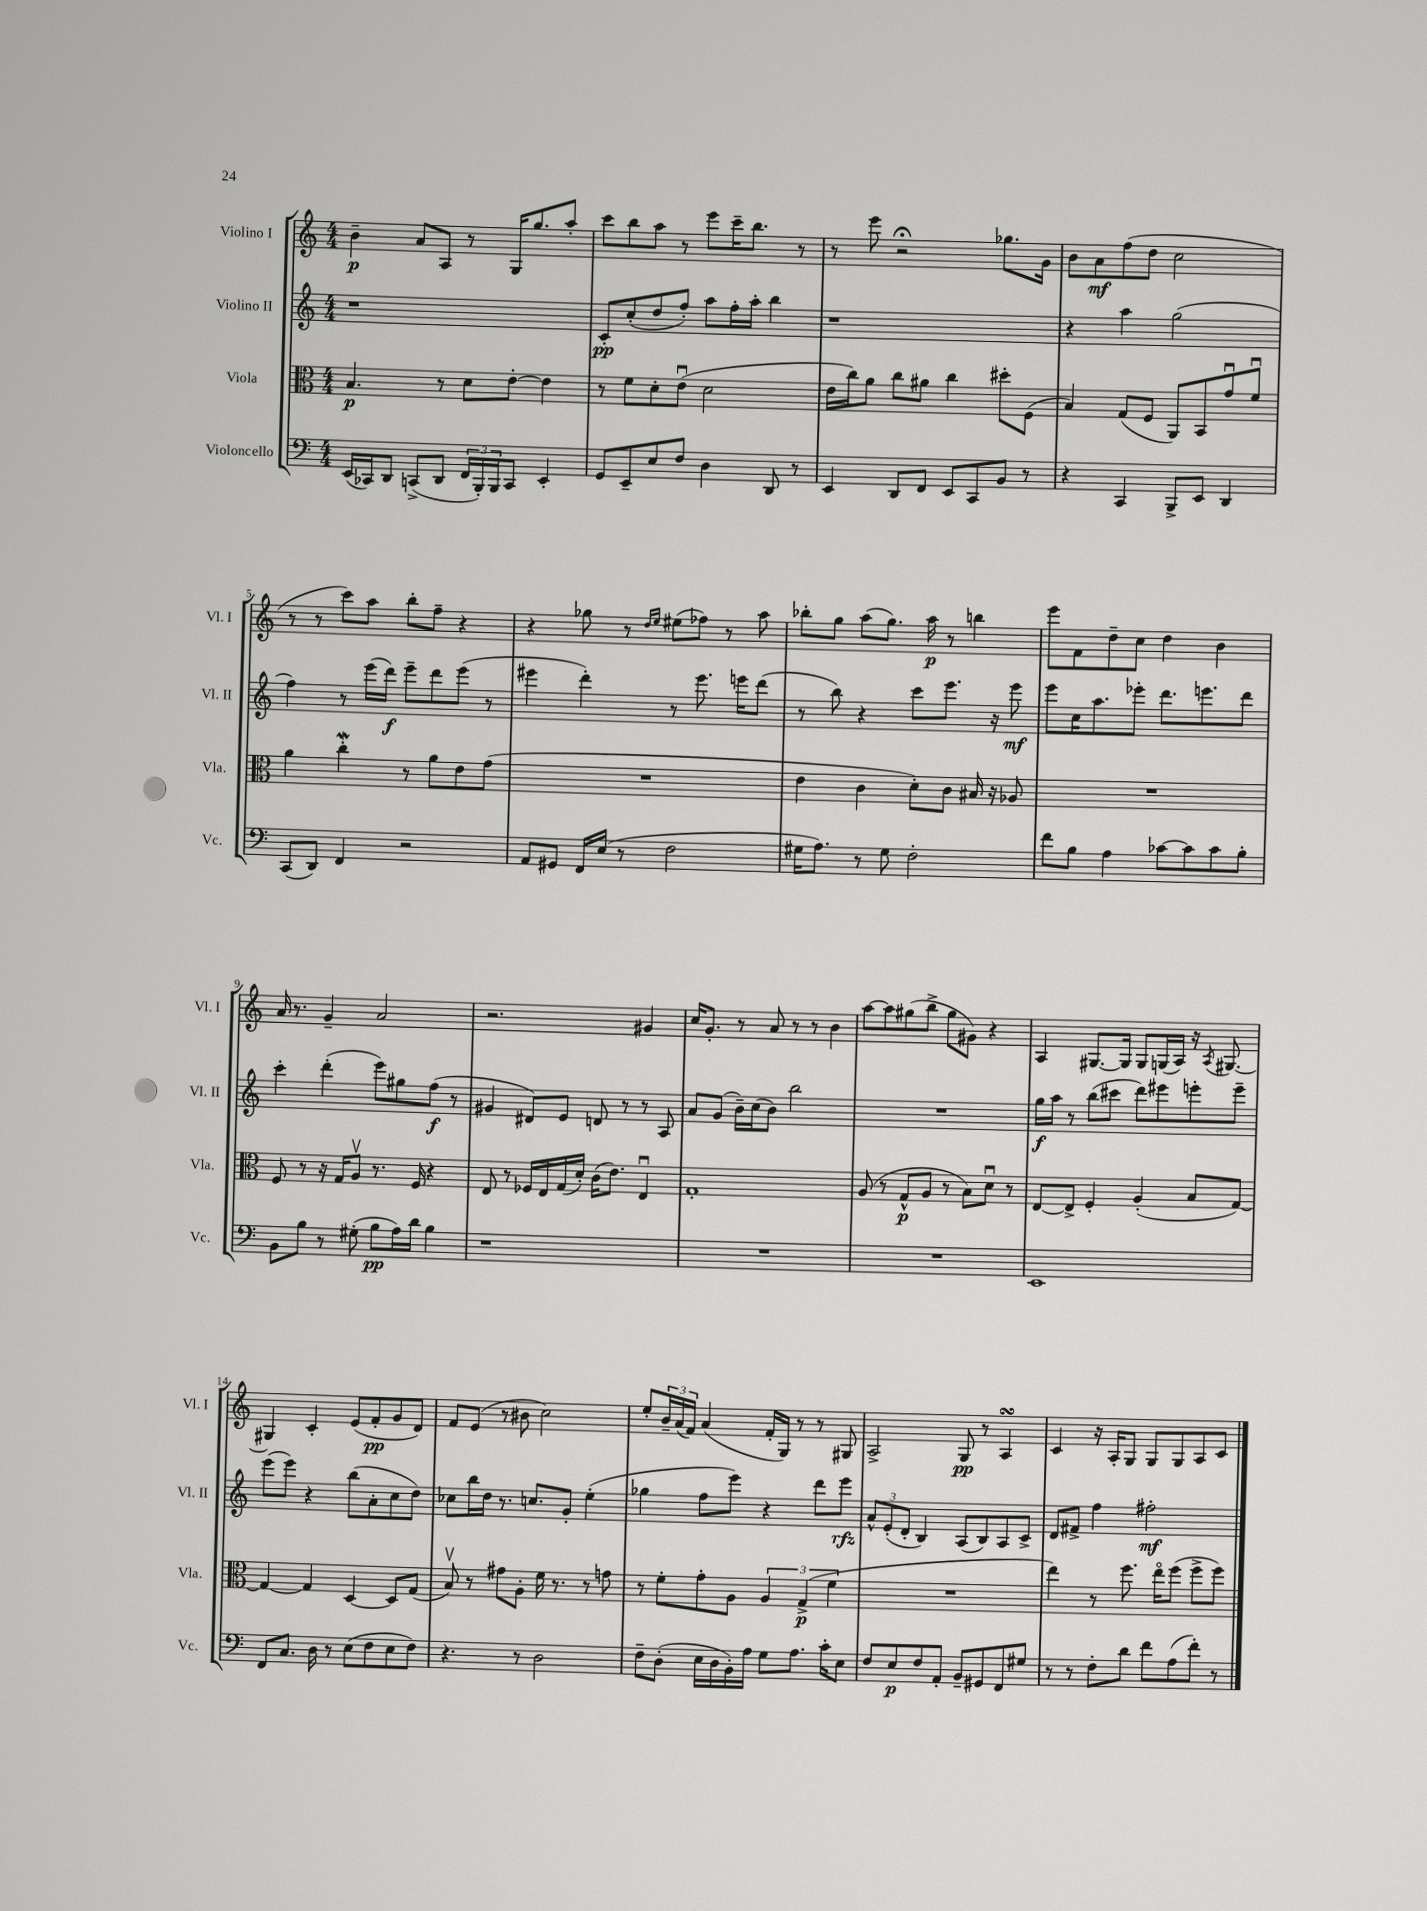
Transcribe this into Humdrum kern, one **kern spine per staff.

**kern	**dynam	**kern	**dynam	**kern	**dynam	**kern	**dynam
*part4	*part4	*part3	*part3	*part2	*part2	*part1	*part1
*staff4	*staff4	*staff3	*staff3	*staff2	*staff2	*staff1	*staff1
*I"Violoncello	*	*I"Viola	*	*I"Violino II	*	*I"Violino I	*
*I'Vc.	*	*I'Vla.	*	*I'Vl. II	*	*I'Vl. I	*
*clefF4	*	*clefC3	*	*clefG2	*	*clefG2	*
*k[]	*	*k[]	*	*k[]	*	*k[]	*
*M4/4	*	*M4/4	*	*M4/4	*	*M4/4	*
=1	=1	=1	=1	=1	=1	=1	=1
(16EE/LL	.	4.B/	p	1r	.	4b~\	p
16CC-X/J)	.	.	.	.	.	.	.
8DD/J	.	.	.	.	.	.	.
(8CCn^/L	.	.	.	.	.	8a/L	.
8DD/J	.	8r	.	.	.	8A/J	.
24FF/LL	.	8d\L	.	.	.	8r	.
24BBB'/)	.	.	.	.	.	.	.
24BBB/J	.	.	.	.	.	.	.
8CC/J	.	[8e'\J	.	.	.	16G/KL	.
.	.	.	.	.	.	8.gg/	.
4EE'/	.	4e\]	.	.	.	.	.
.	.	.	.	.	.	8aa'/J	.
=2	=2	=2	=2	=2	=2	=2	=2
8GG/L	.	8r	.	8c'/L	pp	8ccc\L	.
8EE~/	.	8f\L	.	(8cc'/	.	8bb\	.
8E/	.	8d'\	.	8dd/	.	8aa\J	.
8F/J	.	(8eu\J	.	8ff'/J)	.	8r	.
4D\	.	2d\	.	8aa\L	.	8eee\L	.
.	.	.	.	16ff'\L	.	16ccc~\K	.
.	.	.	.	16aa'\JJ	.	8.bb\J	.
8DD/	.	.	.	4bb\	.	.	.
8r	.	.	.	.	.	8r	.
=3	=3	=3	=3	=3	=3	=3	=3
4EE/	.	16e\LL	.	1r	.	8r	.
.	.	16cc\J)	.	.	.	.	.
.	.	8a\J	.	.	.	8eee\	.
8DD/L	.	8cc\L	.	.	.	2r;<	.
8FF/J	.	8a#X\J	.	.	.	.	.
8EE/L	.	4cc\	.	.	.	.	.
8CC/	.	.	.	.	.	.	.
8BB/J	.	8dd#X'\L	.	.	.	8.gg-X\L	.
8r	.	(8F\J	.	.	.	.	.
.	.	.	.	.	.	16g\Jk	.
=4	=4	=4	=4	=4	=4	=4	=4
4r	.	4B/)	.	4r	.	8b\L	.
.	.	.	.	.	.	8a\	mf
4CC/	.	(8G/L	.	4aa\	.	(8ff\	.
.	.	8F/J	.	.	.	8dd\J	.
8BBB^/L	.	8AA/L)	.	(2gg\	.	2cc\	.
8EE/J	.	8BB/	.	.	.	.	.
4DD/	.	8gu/	.	.	.	.	.
.	.	8fu/J	.	.	.	.	.
!!LO:LB:g=z
=5	=5	=5	=5	=5	=5	=5	=5
(8CC/L	.	4a\	.	4ff\)	.	8r	.
8DD/J)	.	.	.	.	.	8r	.
4FF/	.	4ccw'\	.	8r	.	8ccc\L)	.
.	.	.	.	(16eee\LL	.	8aa\J	.
.	.	.	.	16ddd\JJ)	f	.	.
2r	.	8r	.	8eee~\L	.	8bb'\L	.
.	.	8a\L	.	8ddd\	.	8ff~\J	.
.	.	8e\	.	(8eee\J	.	4r	.
.	.	(8g\J	.	8r	.	.	.
=6	=6	=6	=6	=6	=6	=6	=6
8AA/L	.	1r	.	4eee#X\	.	4r	.
8GG#X/J	.	.	.	.	.	.	.
16FF/LL	.	.	.	4ddd'\)	.	8gg-X\	.
(16E/JJ	.	.	.	.	.	.	.
8r	.	.	.	.	.	8r	.
.	.	.	.	.	.	16qqdd/LL	.
.	.	.	.	.	.	16qqee/JJ	.
2F\	.	.	.	8r	.	(8ee#X\L	.
.	.	.	.	8.eee#\	.	8ff-X\J)	.
.	.	.	.	.	.	8r	.
.	.	.	.	16eeen\KL	.	.	.
.	.	.	.	(8ddd\J	.	8aa\	.
=7	=7	=7	=7	=7	=7	=7	=7
16G#X\KL	.	4e\	.	8r	.	8bb-X'\L	.
8.A\J)	.	.	.	.	.	.	.
.	.	.	.	8bb\)	.	8gg\J	.
8r	.	4c\	.	4r	.	(8aa\L	.
8G#\	.	.	.	.	.	8.gg\J)	.
2F'\	.	8d'\L)	.	8ccc\L	.	.	.
.	.	.	.	.	.	16aa\	p
.	.	8c\J	.	8.eee\J	.	8r	.
.	.	16B#X/	.	.	.	4bbn\	.
.	.	16r	.	16r	.	.	.
.	.	8A-X/	.	8eee\	mf	.	.
=8	=8	=8	=8	=8	=8	=8	=8
8f\L	.	1r	.	8eee\L	.	8eee\L	.
8B\J	.	.	.	16cc\K	.	8f\	.
.	.	.	.	8.aa\	.	.	.
4A\	.	.	.	.	.	8dd~\	.
.	.	.	.	8eee-X'\J	.	8cc\J	.
[8c-X\L	.	.	.	8.ddd\L	.	4dd\	.
8c-\]	.	.	.	.	.	.	.
.	.	.	.	8.eeen\	.	.	.
8c-\	.	.	.	.	.	4b\	.
8B'\J	.	.	.	8ddd\J	.	.	.
!!LO:LB:g=z
=9	=9	=9	=9	=9	=9	=9	=9
8BB\L	.	8F/	.	4ccc'\	.	16a/	.
.	.	.	.	.	.	8.r	.
8B\J	.	8r	.	.	.	.	.
8r	.	16r	.	(4ddd'\	.	4g~/	.
.	.	16G/KL	.	.	.	.	.
(8G#X'\	.	8Av/J	.	.	.	.	.
8B\L	pp	8.r	.	8eee\L)	.	2a/	.
16A\L)	.	.	.	8gg#X\	.	.	.
16d\JJ	.	16F/	.	.	.	.	.
4B\	.	4r	.	(8ff\J	f	.	.
.	.	.	.	8r	.	.	.
=10	=10	=10	=10	=10	=10	=10	=10
1r	.	8E/	.	4g#X/	.	2.r	.
.	.	8r	.	.	.	.	.
.	.	16F-X/LL	.	8d#X/L)	.	.	.
.	.	16E/	.	.	.	.	.
.	.	(16G/	.	8e/J	.	.	.
.	.	16d'/JJ)	.	.	.	.	.
.	.	(16c\KL	.	8dn/	.	.	.
.	.	8.e\J)	.	.	.	.	.
.	.	.	.	8r	.	.	.
.	.	4Eu/	.	8r	.	4g#X/	.
.	.	.	.	8A/	.	.	.
=11	=11	=11	=11	=11	=11	=11	=11
1r	.	1G'	.	8a/L	.	16cc/KL	.
.	.	.	.	.	.	8.g'/J	.
.	.	.	.	(8g/J	.	.	.
.	.	.	.	16b~\LL)	.	8r	.
.	.	.	.	(16cc\J	.	.	.
.	.	.	.	8b\J)	.	8a/	.
.	.	.	.	2bb\	.	8r	.
.	.	.	.	.	.	8r	.
.	.	.	.	.	.	4b\	.
=12	=12	=12	=12	=12	=12	=12	=12
1r	.	(8A/	.	1r	.	[8aa\L	.
.	.	8r	.	.	.	8aa\]	.
.	.	8G^^/L	p	.	.	(8gg#X\	.
.	.	8A/J	.	.	.	8bb^\J	.
.	.	8r	.	.	.	8gg#\L	.
.	.	8B\L)	.	.	.	8g#X\J)	.
.	.	8du\J	.	.	.	4r	.
.	.	8r	.	.	.	.	.
=13	=13	=13	=13	=13	=13	=13	=13
1EE	.	[8E/L	.	16gg\LL	f	4A/	.
.	.	.	.	16aa\JJ	.	.	.
.	.	8E^/J]	.	8r	.	.	.
.	.	4F'/	.	(8bb\L	.	[8.G#X/L	.
.	.	.	.	8ccc#X\J	.	.	.
.	.	.	.	.	.	16G#/Jk]	.
.	.	(4A'/	.	8ddd\L)	.	8G#/L	.
.	.	.	.	8eee#X\	.	(16Gn/L	.
.	.	.	.	.	.	16A/JJ)	.
.	.	8B/L	.	8eeen'\	.	16r	.
.	.	.	.	.	.	8qA/	.
.	.	.	.	.	.	[8.G#X/	.
.	.	[8G/J)	.	8eee~\J	.	.	.
!!LO:LB:g=z
=14	=14	=14	=14	=14	=14	=14	=14
8FF/L	.	4G/_	.	(8eee\L	.	4G#X/]	.
8.C/J	.	.	.	8eee\J)	.	.	.
.	.	4G/]	.	4r	.	4c'/	.
16D\	.	.	.	.	.	.	.
8r	.	.	.	.	.	.	.
(8E\L	.	[4D/	.	(8bb\L	.	(8e/L	.
8F\	.	.	.	8a'\	.	8f'/	pp
8E\	.	8D/L]	.	8cc\	.	8g/	.
8F\J)	.	(8G/J	.	8dd\J)	.	8d/J)	.
=15	=15	=15	=15	=15	=15	=15	=15
4.r	.	8Bv/)	.	8cc-X\L	.	8f/L	.
.	.	8r	.	16bb\L	.	(8e/J	.
.	.	.	.	16dd\JJ	.	.	.
.	.	8g#X\L	.	8.r	.	8r	.
8r	.	8A'\J	.	.	.	8b#X\	.
.	.	.	.	8.ccn/L	.	.	.
2D\	.	16f\	.	.	.	2cc\)	.
.	.	8.r	.	.	.	.	.
.	.	.	.	8g'/J	.	.	.
.	.	8r	.	(4ee'\	.	.	.
.	.	8gn\	.	.	.	.	.
=16	=16	=16	=16	=16	=16	=16	=16
8F~\L	.	8r	.	4gg-X\	.	8ee'/L	.
(8D'\J	.	8f'\L	.	.	.	24b~/L	.
.	.	.	.	.	.	(24a/	.
.	.	.	.	.	.	24f/JJ)	.
16E\LL	.	8g'\	.	8ff\L	.	(4a/	.
16D\	.	.	.	.	.	.	.
16BB'\)	.	8A\J	.	8eee\J)	.	.	.
16A\JJ	.	.	.	.	.	.	.
8G\L	.	6A/	.	4r	.	16f'/LL	.
.	.	.	.	.	.	16G/JJ)	.
8.A\J	.	.	.	.	.	8r	.
.	.	(6G^/	p	.	.	.	.
.	.	.	.	8ddd\L	.	8r	.
16c'\KL	.	.	.	.	.	.	.
.	.	6f\	.	.	.	.	.
8E\J	.	.	.	8eee\J	rfz	8G#X/	.
=17	=17	=17	=17	=17	=17	=17	=17
8F/L	.	1r	.	12a^^/L	.	2A^/	.
.	.	.	.	(12e'/	.	.	.
8E/	p	.	.	.	.	.	.
.	.	.	.	12d'/J	.	.	.
8F/	.	.	.	4B/)	.	.	.
8AA'/J	.	.	.	.	.	.	.
8BB~/L	.	.	.	(8A/L	.	8G/	pp
8GG#X/	.	.	.	8B/)	.	8r	.
8FF/	.	.	.	8A/	.	4AsSSS/	.
8G#X/J	.	.	.	8c^/J	.	.	.
=18	=18	=18	=18	=18	=18	=18	=18
8r	.	4ee\)	.	8d/L	.	4c/	.
8r	.	.	.	8f#X^/J	.	.	.
8F'\L	.	8r	.	4ff\	.	16r	.
.	.	.	.	.	.	16A'/KL	.
8d\J	.	8.ff\	.	.	.	8G/J	.
8f\L	.	.	.	2ff#X'\	mf	8G/L	.
.	.	16ee\KL	.	.	.	.	.
(8A\	.	(8ff\J	.	.	.	8G/	.
8f'\J)	.	8ff^\L	.	.	.	8A/	.
8r	.	8ff\J)	.	.	.	8c/J	.
==	==	==	==	==	==	==	==
*-	*-	*-	*-	*-	*-	*-	*-
